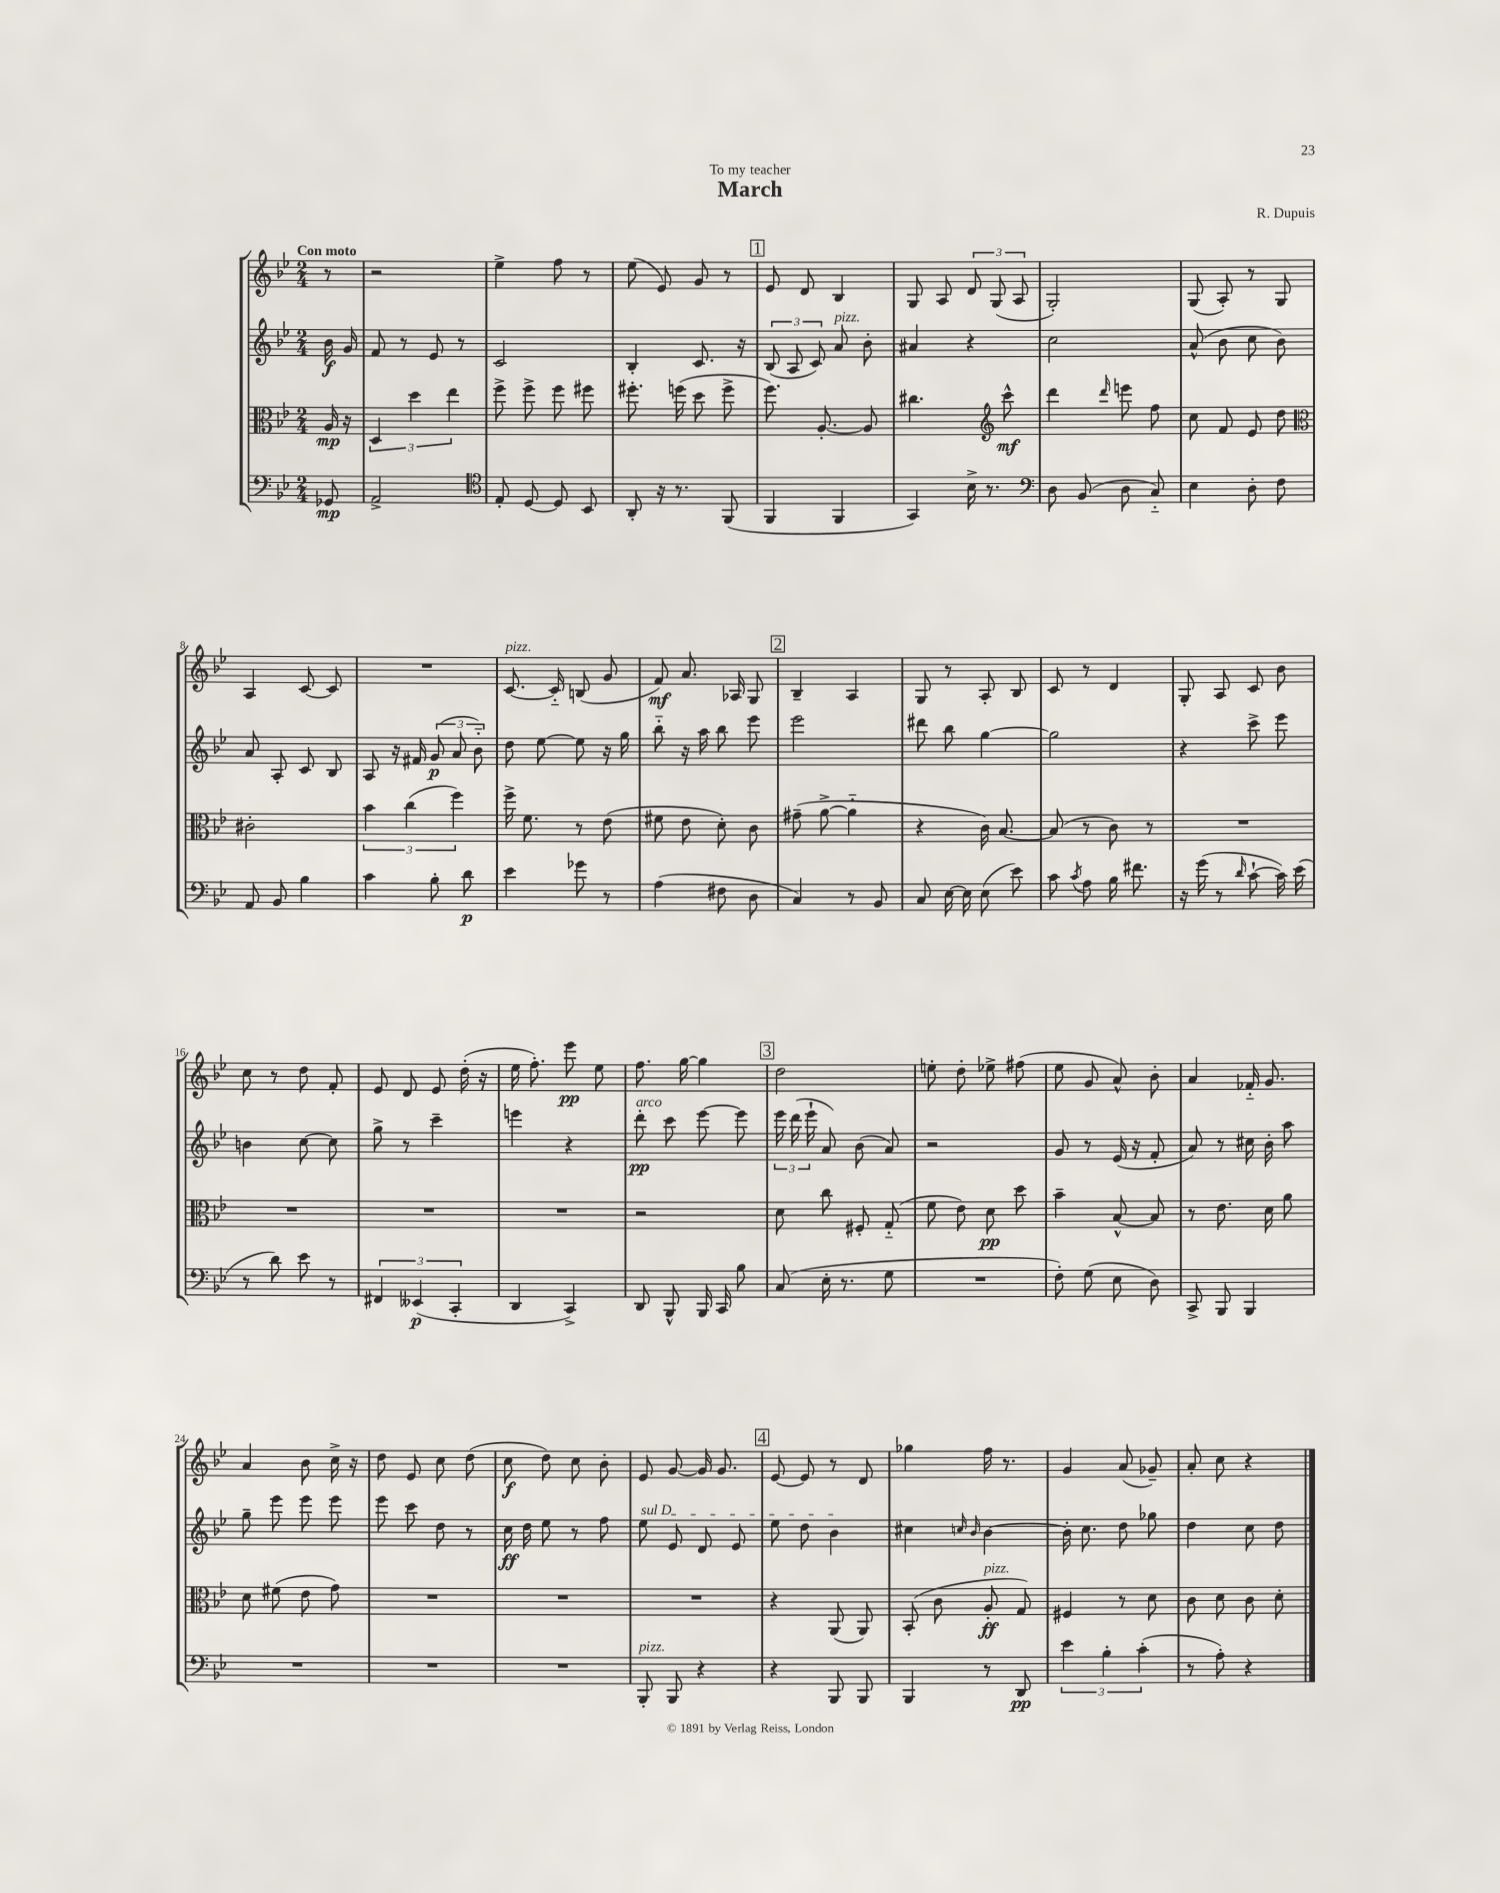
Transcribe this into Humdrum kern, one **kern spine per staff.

**kern	**kern	**kern	**kern
*staff4	*staff3	*staff2	*staff1
*clefF4	*clefC3	*clefG2	*clefG2
*k[b-e-]	*k[b-e-]	*k[b-e-]	*k[b-e-]
*M2/4	*M2/4	*M2/4	*M2/4
8GG-/	16A/	16b-\	8r
.	16r	16g/	.
=	=	=	=
2AA^/	6D/	8f/	2r
.	.	8r	.
.	6dd\	.	.
.	.	8e-/	.
.	6ee-\	.	.
.	.	8r	.
=	=	=	=
*clefC4	*	*	*
8E-'/	8ff^\	2c/	4ee-^\
[8D/	8ff^\	.	.
8D/]	8ff\	.	8ff\
8BB-/	8ff#\	.	8r
=	=	=	=
8AA'/	8.ff#'\	4B-'/	(8ee-\
16r	.	.	8e-/)
8.r	(16ff\	.	.
.	8dd\	8.c/	8g/
(8FF/	8ff^\	.	8r
.	.	16r	.
=	=	=	=
4FF/	8.ff\)	(12B-/	8e-/
.	.	12A/	.
.	.	.	8d/
.	.	12c/)	.
.	[8.A'/	.	.
4FF/	.	8a/	4B-/
.	8A/]	8b-'\	.
=	=	=	=
4GG/)	4.cc#\	4a#/	8G/
.	.	.	8A/
16B-^\	.	4r	12d/
8.r	.	.	.
.	.	.	(12G/
*	*clefG2	*	*
.	8ccc^^\	.	.
.	.	.	12A/
=	=	=	=
*clefF4	*	*	*
8D\	4ddd\	2cc\	2G'/)
(8BB-/	.	.	.
.	16qqddd/	.	.
8D\	8eee\	.	.
8C'~/)	8ff\	.	.
=	=	=	=
4E-\	8cc\	(8a^^/	(8G/
.	8f/	8b-\	8A'/)
8D'\	8e-/	8cc\	8r
8F\	8dd\	8b-\)	8G/
=	=	=	=
*	*clefC3	*	*
8AA/	2c#'\	8a/	4A/
8BB-/	.	8A'/	.
4B-\	.	8c/	[8c/
.	.	8B-/	8c/]
=	=	=	=
4c\	6b-\	8A/	2r
.	.	16r	.
.	(6cc\	.	.
.	.	16f#/	.
8B-'\	.	(12g/	.
.	6ff\)	12a/	.
8d\	.	.	.
.	.	12b-'~\)	.
=	=	=	=
4e-\	16ff^\	8dd\	[8.c/
.	8.f\	.	.
.	.	[8ee-\	.
.	.	.	16c'~/]
8g-\	8r	8ee-\]	(8B/
8r	(8e-\	16r	8g/
.	.	16gg\	.
=	=	=	=
(4A\	8f#\	8bb-'~\	8f/)
.	8e-\	16r	8.a/
.	.	16aa\	.
8F#\	8d'\)	8bb-\	.
.	.	.	16A-/
8D\	8c\	8eee-\	8G/
=	=	=	=
4C/)	(8g#~\	2eee-\	4B-~/
.	[8a^\	.	.
8r	4a'~\]	.	4A/
8BB-/	.	.	.
=	=	=	=
8C/	4r	8ddd#\	8G/
[16E-\	.	8bb-\	8r
16E-\]	.	.	.
(8E-\	16c\)	[4gg\	8A'/
.	[8.B-/	.	.
8e-\)	.	.	8B-/
=	=	=	=
8c\	(8B-/]	2gg\]	8c/
8qc/	.	.	.
8A\	8r	.	8r
16B-\	8c\)	.	4d/
8.f#\	.	.	.
.	8r	.	.
=	=	=	=
16r	2r	4r	8G'/
(16g\	.	.	.
8r	.	.	8A/
16qqd/	.	.	.
[8c`\	.	8ccc^\	8c/
16c\])	.	8eee-\	8b-\
(16e-\	.	.	.
=	=	=	=
8r	2r	4b\	8cc\
8d\)	.	.	8r
8e-\	.	[8cc\	8dd\
8r	.	8cc\]	8f'/
=	=	=	=
6FF#/	2r	8gg^\	8e-/
.	.	8r	8d/
(6EE--/	.	.	.
.	.	4ccc~\	8e-/
6CC'/	.	.	.
.	.	.	(16dd'\
.	.	.	16r
=	=	=	=
4DD/	2r	4eee\	16ee-\
.	.	.	8.ff'\)
4CC^/)	.	4r	8eee-\
.	.	.	8ee-\
=	=	=	=
8DD/	2r	8ddd'\	8.ff\
8BBB-^^/	.	8ccc\	.
.	.	.	[16gg\
16BBB-/	.	[8eee-\	4gg\]
16CC/	.	.	.
8B-\	.	8eee-\]	.
=	=	=	=
(8C/	8d\	24eee-\	2dd\
.	.	(24ddd\	.
.	.	24eee-`\	.
16E-'\	8cc\	8a/)	.
8.r	.	.	.
.	8F#'/	(8b-\	.
8G\	(8G'~/	8a/)	.
=	=	=	=
2r	8f\	2r	8ee'\
.	8e-\)	.	8dd'\
.	8d\	.	8ee-^\
.	8dd\	.	(8ff#\
=	=	=	=
8F'\)	4b-~\	8g/	8ee-\
(8G\	.	8r	8g/
8E-\	[8B-^^/	(16e-/	8a^^/)
.	.	16r	.
8D\)	8B-/]	8f'/	8b-'\
=	=	=	=
8CC^/	8r	8a/)	4a/
8BBB-/	8.e-\	8r	.
4BBB-/	.	16cc#\	16f-'~/
.	16d\	16b-'\	8.g/
.	8a\	8aa\	.
=	=	=	=
2r	8d\	8gg~\	4a/
.	(8f#\	8eee-\	.
.	8e-\	8eee-\	8b-\
.	8g\)	8eee-\	16cc^\
.	.	.	16r
=	=	=	=
2r	2r	8eee-\	8dd\
.	.	8ccc\	8e-/
.	.	8dd\	8cc\
.	.	8r	(8dd\
=	=	=	=
2r	2r	16cc\	8cc\
.	.	16dd\	.
.	.	8ee-\	8dd\)
.	.	8r	8cc\
.	.	8ff\	8b-'\
=	=	=	=
8BBB-'/	2r	8ee-\	8e-/
8BBB-/	.	8e-/	[8g/
4r	.	8d/	16g/]
.	.	.	8.g/
.	.	8e-/	.
=	=	=	=
4r	4r	8ee-\	[8e-/
.	.	8dd\	8e-/]
8BBB-/	(8AA/	4b-\	8r
8BBB-/	8AA/)	.	8d/
=	=	=	=
4BBB-/	(8BB-'/	4cc#\	4gg-\
.	8c\	.	.
.	.	16qqcc/	.
.	.	16qqb-/	.
8r	8A'/	[4b-\	16ff\
.	.	.	8.r
8DD/	8G/)	.	.
=	=	=	=
6e-\	4F#/	16b-'\]	4g/
.	.	8.cc\	.
6B-'\	.	.	.
.	8r	8dd\	(8a/
(6c'\	.	.	.
.	8d\	8gg-\	8g-~/)
=	=	=	=
8r	8c\	4dd\	8a'/
8A'\)	8d\	.	8cc\
4r	8c\	8cc\	4r
.	8d'\	8dd\	.
==	==	==	==
*-	*-	*-	*-
